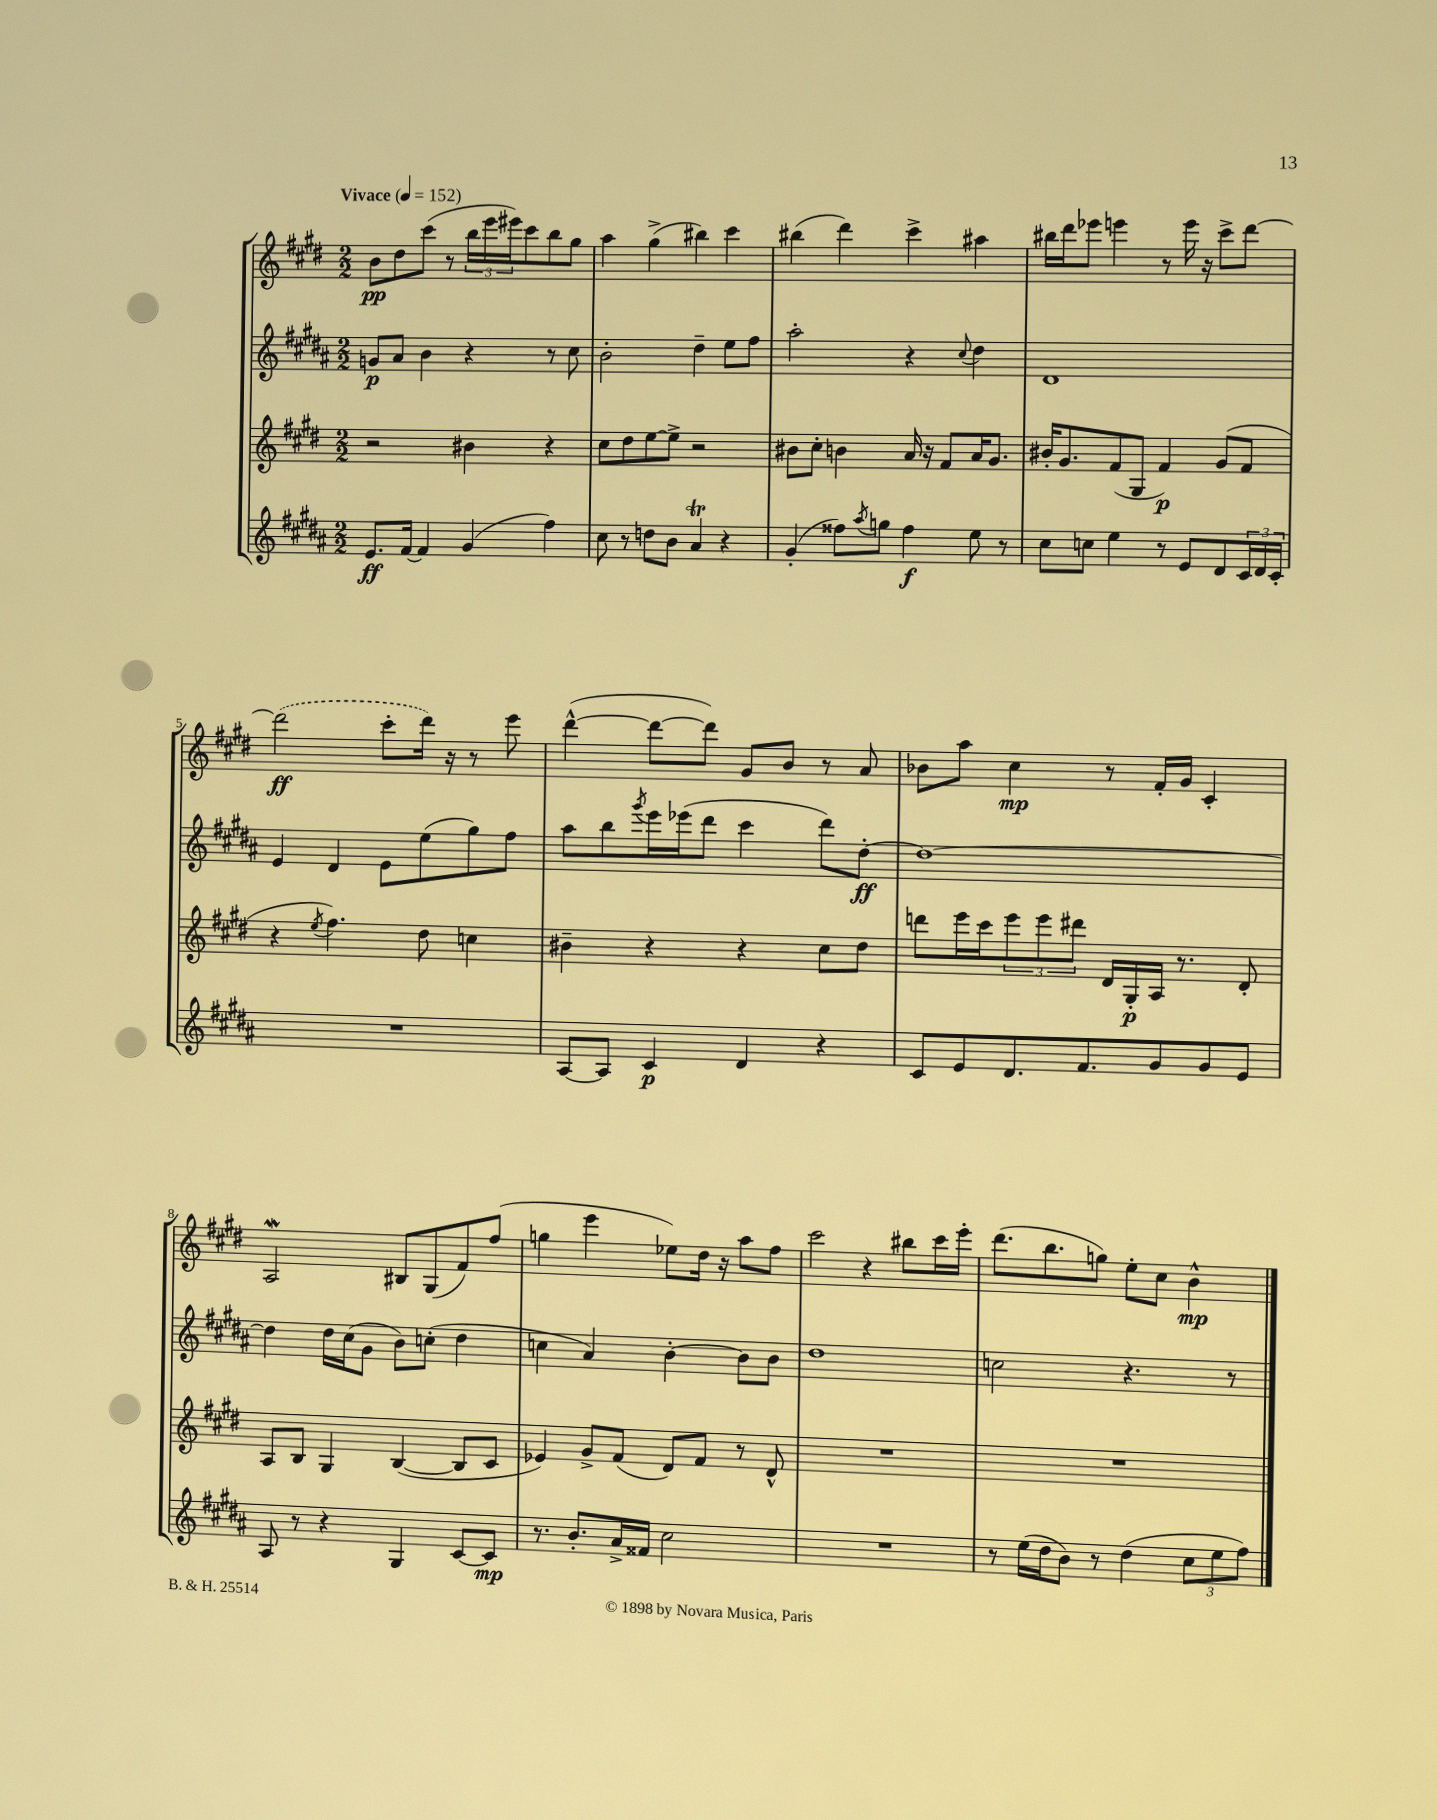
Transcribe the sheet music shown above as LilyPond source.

<<
\new StaffGroup <<
\new Staff = "s0" {
    \clef treble \key e \major \numericTimeSignature \time 2/2 \tempo "Vivace" 4 = 152
    b'8\pp dis''8 cis'''8( r8 \tuplet 3/2 { b''16 e'''16 eis'''16) } cis'''8 b''8 gis''8 |
    a''4 gis''4->( bis''4) cis'''4 |
    bis''4( dis'''4) cis'''4-> ais''4 |
    bis''16 dis'''16 ees'''8 e'''4 r8 e'''16 r16 cis'''8-> dis'''8~ |
    \once \slurDashed dis'''2\ff( cis'''8-. dis'''16) r16 r8 e'''8 |
    dis'''4~-^( dis'''8~ dis'''8) gis'8 b'8 r8 a'8 |
    bes'8 a''8 cis''4\mp r8 fis'16-. gis'16 cis'4-. |
    a2\mordent bis8 gis8( fis'8) fis''8( |
    g''4 e'''4 ees''8) dis''16 r16 a''8 fis''8 |
    cis'''2 r4 bis''8 cis'''16 e'''16-. |
    dis'''8.( b''8. g''8) e''8-. cis''8 b'4-^\mp \bar "|." |
}
\new Staff = "s1" {
    \clef treble \key b \major \numericTimeSignature \time 2/2
    g'8\p ais'8 b'4 r4 r8 cis''8 |
    b'2-. dis''4-- e''8 fis''8 |
    ais''2-. r4 \appoggiatura { cis''8 } dis''4 |
    dis'1 |
    e'4 dis'4 e'8 e''8( gis''8) fis''8 |
    ais''8 b''8 \acciaccatura { gis'''8 } e'''16 ees'''16( dis'''8 cis'''4 dis'''8) dis''8~-.\ff |
    dis''1~ |
    dis''4 dis''16 cis''16( gis'8 b'8) c''8-.( dis''4 |
    c''4 ais'4) b'4~-. b'8 b'8 |
    dis''1 |
    c''2 r4. r8 \bar "|." |
}
\new Staff = "s2" {
    \clef treble \key e \major \numericTimeSignature \time 2/2
    r2 bis'4 r4 |
    cis''8 dis''8 e''8~ e''8-> r2 |
    bis'8 cis''8-. b'4 a'16 r16 fis'8 a'16 gis'8. |
    bis'16-. gis'8. fis'8( gis8 fis'4\p) gis'8( fis'8 |
    r4 \acciaccatura { e''8 } fis''4.) dis''8 c''4 |
    bis'4-- r4 r4 cis''8 dis''8 |
    d'''8 e'''16 cis'''16 \tuplet 3/2 { e'''8 e'''8 dis'''8 } dis'16 gis16-.\p a16 r8. dis'8-. |
    a8 b8 gis4 b4~( b8 cis'8 |
    ees'4) gis'8-> fis'8( dis'8) fis'8 r8 dis'8-^ |
    R1 |
    R1 \bar "|." |
}
\new Staff = "s3" {
    \clef treble \key b \major \numericTimeSignature \time 2/2
    e'8.\ff fis'16~ fis'4 gis'4( fis''4) |
    cis''8 r8 d''8 b'8 ais'4\trill r4 |
    gis'4-.( fisis''8) \acciaccatura { ais''8 } g''8 fisis''4\f e''8 r8 |
    cis''8 c''8 e''4 r8 e'8 dis'8 \tuplet 3/2 { cis'16 dis'16 cis'16-. } |
    R1 |
    ais8~ ais8 cis'4\p dis'4 r4 |
    cis'8 e'8 dis'8. fis'8. gis'8 gis'8 e'8 |
    ais8 r8 r4 gis4 cis'8~ cis'8\mp |
    r8. b'8.-. ais'16-> fisis'16 cis''2 |
    R1 |
    r8 e''16( dis''16 b'8) r8 dis''4( \tuplet 3/2 { cis''8 e''8 fis''8) } \bar "|." |
}
>>
>>
